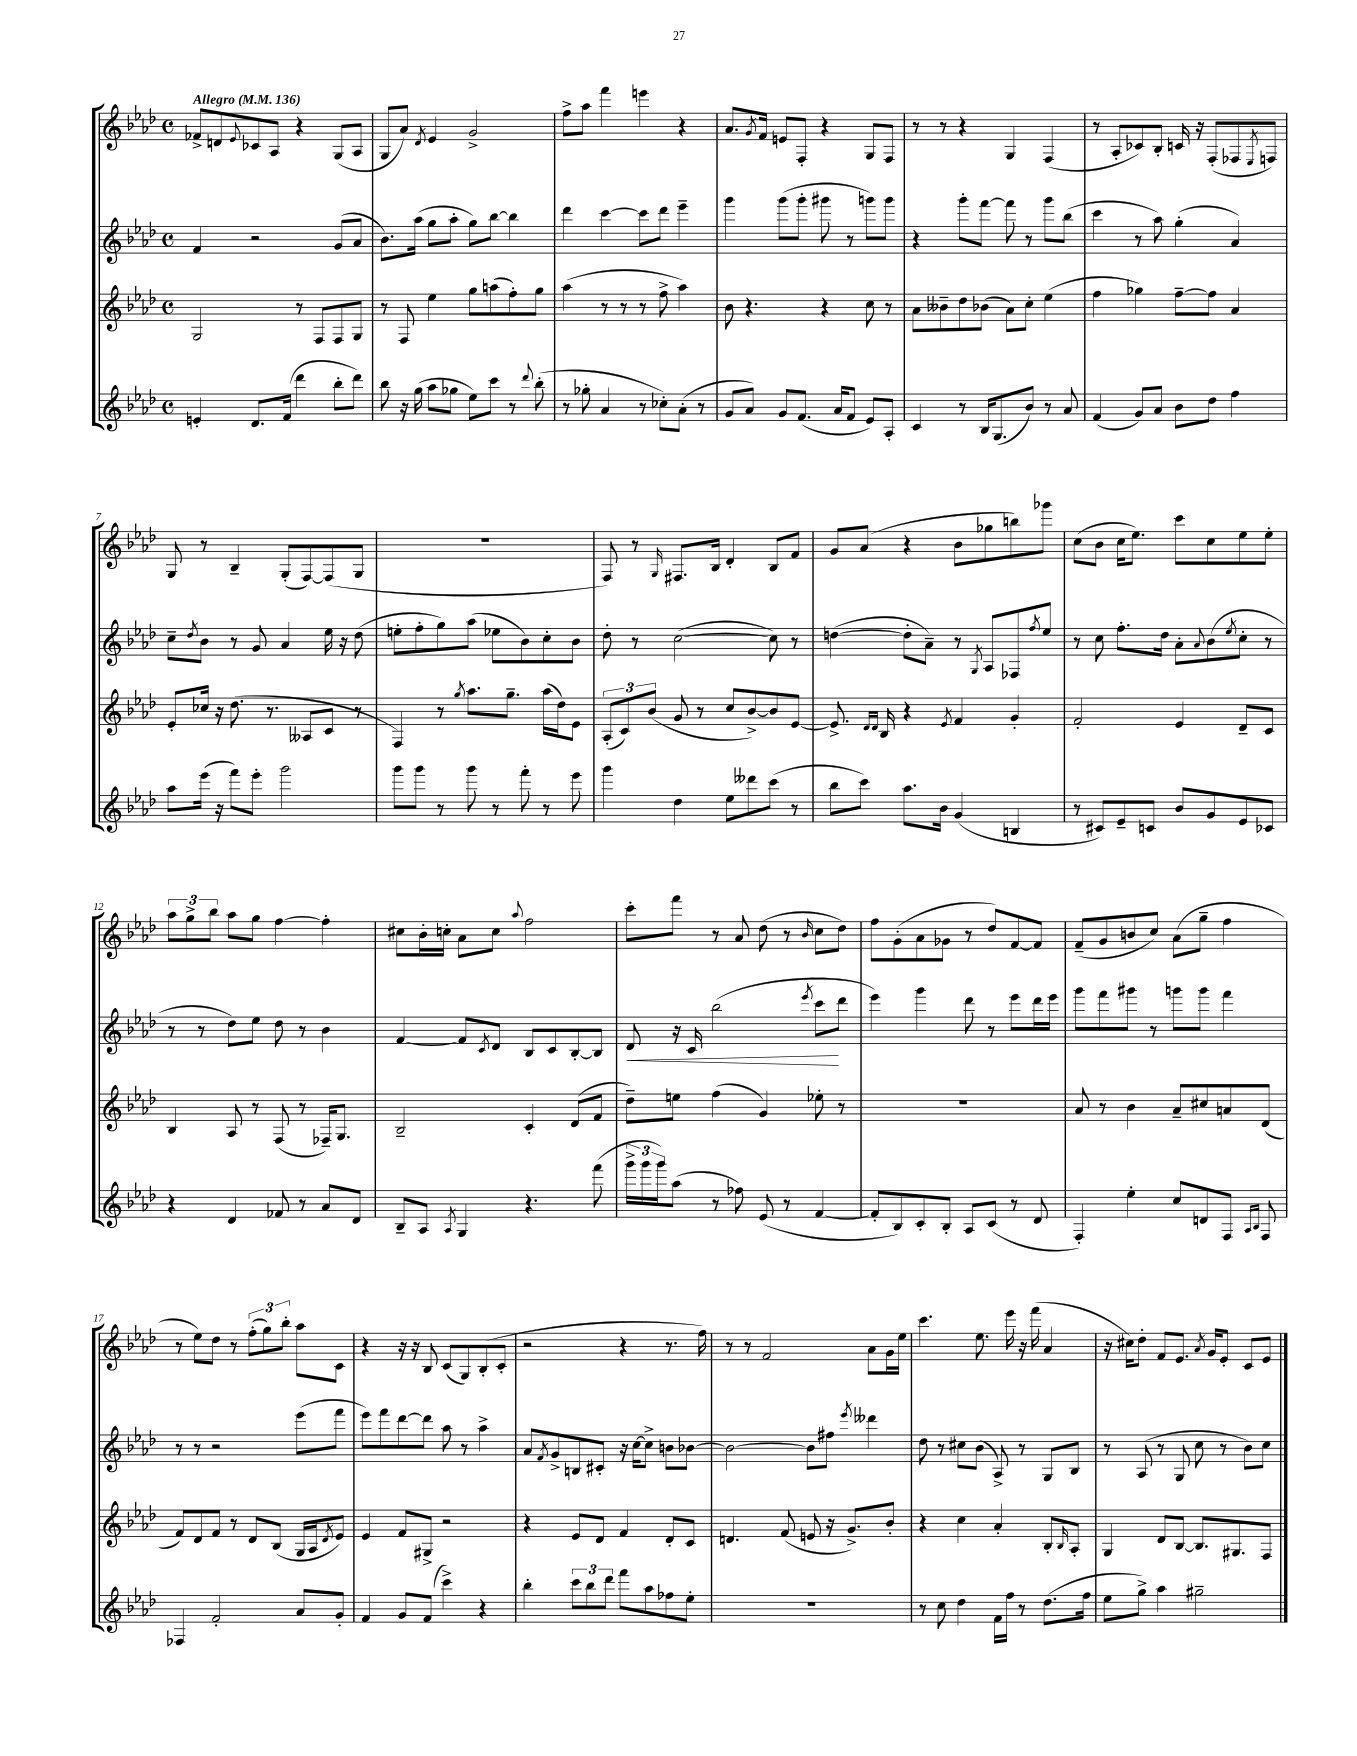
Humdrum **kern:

**kern	**kern	**kern	**kern
*staff4	*staff3	*staff2	*staff1
*clefG2	*clefG2	*clefG2	*clefG2
*k[b-e-a-d-]	*k[b-e-a-d-]	*k[b-e-a-d-]	*k[b-e-a-d-]
*M4/4	*M4/4	*M4/4	*M4/4
*met(c)	*met(c)	*met(c)	*met(c)
*MM136	*MM136	*MM136	*MM136
4e'/	2G/	4f/	8f-^/L
.	.	.	8d/
.	.	.	8qqe-/
8.d-/L	.	2r	8c-/
.	.	.	8A-/J
(16f/Jk	.	.	.
4ddd-\	8r	.	4r
.	8F/L	.	.
8bb-'\L	8F/	(8g/L	(8G/L
8ddd-\J)	8G/J	8a-/J	8A-/J
=	=	=	=
8bb-\	8r	8.b-\L)	8G/L
16r	8F/	.	8a-/J)
(16gg\	.	(16aa-\Jk	.
.	.	.	8qd-/
8aa-\L	4ee-\	8gg\L	4e-/
8gg-\J	.	8aa-'\J	.
8ee-\L)	8gg\L	8gg\L)	2g^/
8ccc\J	(8aa\	[8bb-\J	.
8r	8ff'\)	4bb-\]	.
8qqddd-/	.	.	.
(8bb-'\	8gg\J	.	.
=	=	=	=
8r	(4aa-\	4ddd-\	8ff^\L
8gg-'\	.	.	8aa-\J
4a-/	8r	[4ccc\	4fff\
.	8r	.	.
8r	8r	8ccc\]L	4eee\
8cc-'\L)	8ff^\	8ddd-\J	.
(8a-'\J	4aa-\)	4eee-~\	4r
8r	.	.	.
=	=	=	=
8g/L	8b-\	4ggg\	8.a-/L
8a-/J)	4.r	.	.
.	.	.	8qg/
.	.	.	16f/Jk
8g/L	.	(8ggg\L	8e/L
(8.f/J	.	8ggg'\J	8F'/J
.	4r	8ggg#\	4r
16a-/LK	.	.	.
8f/J	.	8r	.
8e-/L)	8cc\	8ggg\L)	8G/L
8A-'/J	8r	8ggg\J	8F/J
=	=	=	=
4c/	8a-\L	4r	8r
.	8b--~\	.	8r
8r	8dd-\	8ggg'\L	4r
16B-/LK	(8b-\J	[8fff\J	.
(8.G/	.	.	.
.	8a-\L)	8fff\]	4G/
8b-/J)	8cc'\J	8r	.
8r	(4ee-\	8ggg\L	(4F/
8a-/	.	(8bb-\J	.
=	=	=	=
(4f/	4ff\	4ccc\	8r
.	.	.	8A-'/L
8g/L)	4gg-\)	8r	8c-/)
8a-/J	.	8aa-\)	8B-'/J
8b-\L	[8ff~\L	(4gg'\	16c/
.	.	.	16r
8dd-\J	8ff\]J	.	(8F'/L
4ff\	4a-/	4a-/)	8F-/
.	.	.	8qE-/
.	.	.	8F/J)
=	=	=	=
8aa-\L	8e-'/L	8cc~\L	8G/
.	.	8qdd-/	.
(16eee-\Jk	16cc-/Jk	8b-\J	8r
16r	16r	.	.
8fff\L)	(8.dd-\	8r	4B-~/
8eee-'\J	.	8g/	.
.	8.r	.	.
2ggg\	.	4a-/	(8G'/L
.	8A--/L	.	[8F/)
.	8c/J	16ee-\	(8F/]
.	.	16r	.
.	8r	(8dd-\	8G/J
=	=	=	=
8ggg\L	4F/)	8ee'\L	1r
8ggg\J	.	8ff'\	.
8r	8r	8gg\)	.
.	8qgg/	.	.
8ggg\	8.aa-\L	(8aa-\J	.
8r	.	8ee-\L	.
.	8.gg~\J	.	.
8fff'\	.	8b-\)	.
8r	(16aa-\LL	8cc'\	.
.	16dd-\J)	.	.
8eee-\	8e-\J	8b-\J	.
=	=	=	=
4ggg\	(12A-'/L	8dd-'\	8F/)
.	12c/)	.	.
.	.	8r	8r
.	(12b-/J	.	.
.	.	.	16qqG/
4dd-\	8g/	([2cc\	8.F#/L
.	8r	.	.
.	.	.	16B-/Jk
8ee-\L	8cc/L	.	4d-'/
8ddd--\	[8b-^/)	.	.
(8ccc\J	8b-/]	8cc\])	8B-/L
8r	[8e-/J	8r	8f/J
=	=	=	=
8bb-\L	8.e-^/]	([4dd\	8g/L
8ccc\J)	.	.	(8a-/J
.	16qqd-/LL	.	.
.	16qqd-/JJ	.	.
.	16B-/	.	.
8.aa-\L	4r	8dd'\]L	4r
.	.	8a-~\J)	.
16b-\Jk	.	.	.
.	8qe-/	.	.
(4g/	4f/	8r	8b-\L
.	.	8qG/	.
.	.	8A-/L	8gg-\
4B/	4g'/	8F-/	8bb\)
.	.	8qff/	.
.	.	8ee-/J	8ggg-\J
=	=	=	=
8r	2f'/	8r	(8cc\L
8c#/L)	.	8cc\	8b-\J
8e-~/	.	8.ff'\L	16cc\LK
.	.	.	8.ee-\J)
8c/J	.	.	.
.	.	16dd-\Jk	.
8b-/L	4e-/	8a-'\L	8ccc\L
.	.	8qqa-/	.
8g/	.	(8b-\	8cc\
.	.	8qee-/	.
8e-/	8d-~/L	8cc'\J	8ee-\
8c-/J	8c/J	8r	8ee-'\J
=	=	=	=
4r	4B-/	8r	12aa-\L
.	.	.	12gg^\
.	.	8r	.
.	.	.	12bb-\J
4d-/	8A-/	8dd-\L)	8aa-\L
.	8r	8ee-\J	8gg\J
8f-/	(8F/	8dd-\	[4ff\
8r	8r	8r	.
8a-/L	16F-~/LK)	4b-\	4ff'\]
.	8.G/J	.	.
8d-/J	.	.	.
=	=	=	=
8B-~/L	2B-~/	[4f/	8cc#\L
8A-/J	.	.	16b-'\L
.	.	.	16cc'\JJ
8qA-/	.	.	.
4G/	.	8f/]L	8a-\L
.	.	8qc/	.
.	.	8d-/J	8cc\J
.	.	.	8qqaa-/
4.r	4c'/	8B-/L	2ff\
.	.	8c/	.
.	(8d-/L	[8B-'/	.
(8fff\	8f/J	8B-/]J	.
=	=	=	=
24ggg^\LL	8dd-~\L)	8d-/	8ccc'\L
24ggg\	.	.	.
24ggg\J)	.	.	.
(8aa-\J	8ee\J	16r	8fff\J
.	.	16c/	.
8r	(4ff\	(2bb-\	8r
8ff-\)	.	.	8a-/
(8e-/	4g/)	.	(8dd-\
8r	.	.	8r
.	.	8qeee-/	16qqb-/
[4f/	8ee-'\	8ccc\L	8cc\L
.	8r	8ddd-\J	8dd-\J)
=	=	=	=
8f'/]L	1r	4eee-\)	8ff\L
8B-/)	.	.	(8g'\
8c'/	.	4ggg\	8a-\
8B-'/J	.	.	8g-\J
8A-/L	.	8ddd-\	8r
(8c/J	.	8r	8dd-/L)
8r	.	8eee-\L	[8f/
8d-/	.	16ddd-\L	8f/]J
.	.	16eee-\JJ	.
=	=	=	=
4F'/)	8a-/	8ggg\L	(8f~/L
.	8r	8fff\	8g/
4ee-'\	4b-\	8ggg#\J	8b/
.	.	8r	8cc/J)
8cc/L	8a-~/L	8ggg\L	(8a-\L
8d/	8cc#/	8ggg\J	8gg~\J
8F/J	8a/	4fff\	4ff\
16qqA-/LL	.	.	.
16qqB-/JJ	.	.	.
8F/	(8d-/J	.	.
=	=	=	=
4F-/	8f/L)	8r	8r
.	8d-/	8r	8ee-\L)
2f'/	8f/J	2r	8dd-\J
.	8r	.	8r
.	8d-/L	.	(12ff'\L
.	.	.	12gg\)
.	(8B-/J	.	.
.	.	.	12bb-'\J
8a-/L	16G/LL	(8eee-\L	8aa-\L
.	16A-/J	.	.
.	8qd-/	.	.
8g'/J	8e-/J)	8fff\J	8c\J
=	=	=	=
4f/	4e-/	8eee-\L)	4r
.	.	8fff\	.
8g/L	8f/L	[8ddd-\	16r
.	.	.	16r
(8f/J	8G#^/J	8ddd-\]J	8B-/
4ccc^\)	2r	8aa-\	(8c/L
.	.	8r	8G/)
4r	.	4aa-^\	(8B-'/
.	.	.	8c'/J
=	=	=	=
4bb-'\	4r	8a-/L	2r
.	.	8qf/	.
.	.	8g^/	.
12ccc\L	8e-/L	8B/	.
12bb-\	.	.	.
.	8d-/J	8c#'/J	.
12ddd-\J	.	.	.
8fff\L	4f/	16r	4r
.	.	[16cc\LK	.
8aa-\	.	8cc^\]J	.
8ff-\	8d-'/L	8b\L	8.r
8ee-'\J	8c/J	[8b-\J	.
.	.	.	16ff\)
=	=	=	=
1r	4.d/	2b-\_	8r
.	.	.	8r
.	.	.	2f/
.	(8f/	.	.
.	8e/	8b-\]L	.
.	16r	8ff#\J	.
.	8.g^/L)	.	.
.	.	8qeee-/	.
.	.	4ddd--\	8a-\L
.	8b-'/J	.	16g\L
.	.	.	16ee-\JJ
=	=	=	=
8r	4r	8dd-\	4.ccc\
8cc\	.	8r	.
4dd-\	4cc\	8cc#\L	.
.	.	(8b-\J	8.ee-\
16f\LL	4a-'/	8A-^/)	.
16ff\JJ	.	.	16eee-\
8r	.	8r	16r
.	.	.	(16fff\
(8.dd-\L	8B-'/L	8G/L	4a-/
.	16qqB-/	.	.
.	8A-'/J	8B-/J	.
16ff\Jk	.	.	.
=	=	=	=
8ee-\L	4G/	8r	16r
.	.	.	16cc#\LK)
8gg^\J)	.	(8A-/	8dd-'\J
4aa-\	8d-/L	8r	8f/L
.	[8B-/J	8G/	8.e-/J
2gg#~\	8.B-/]L	8cc\	.
.	.	.	8qa-/
.	.	.	16g/LK
.	.	8r	8e-'/J
.	8.G#/	.	.
.	.	8b-\L)	8c/L
.	8F/J	8cc\J	8e-/J
==	==	==	==
*-	*-	*-	*-
